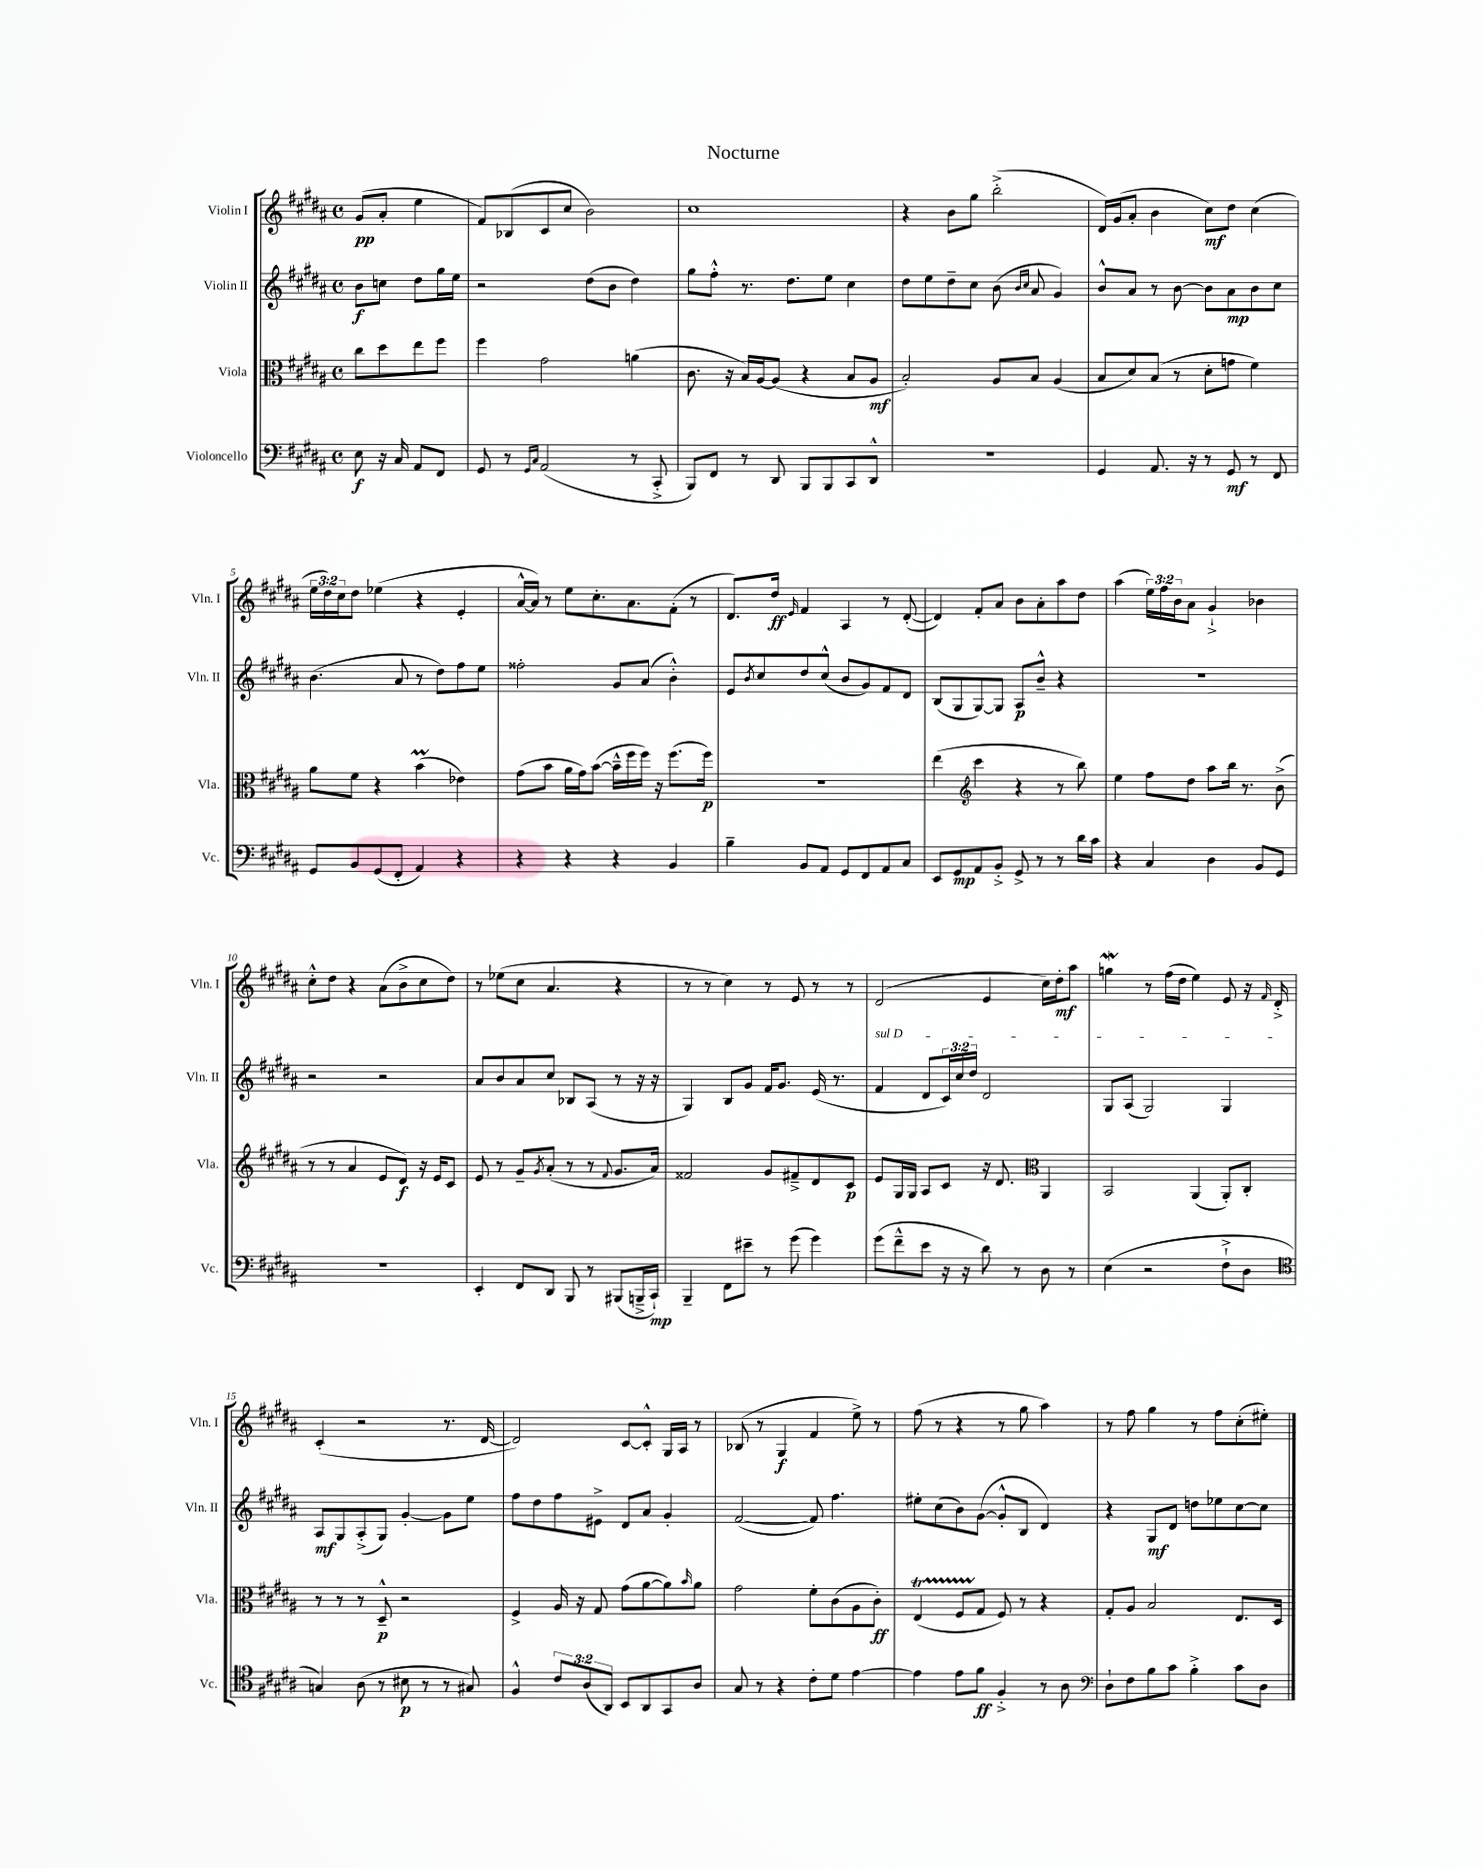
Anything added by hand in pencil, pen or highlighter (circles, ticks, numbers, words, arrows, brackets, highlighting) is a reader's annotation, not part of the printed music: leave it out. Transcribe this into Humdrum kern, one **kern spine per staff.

**kern	**dynam	**kern	**dynam	**kern	**dynam	**kern	**dynam
*part4	*part4	*part3	*part3	*part2	*part2	*part1	*part1
*staff4	*staff4	*staff3	*staff3	*staff2	*staff2	*staff1	*staff1
*I"Violoncello	*	*I"Viola	*	*I"Violin II	*	*I"Violin I	*
*I'Vc.	*	*I'Vla.	*	*I'Vln. II	*	*I'Vln. I	*
*clefF4	*	*clefC3	*	*clefG2	*	*clefG2	*
*k[f#c#g#d#a#]	*	*k[f#c#g#d#a#]	*	*k[f#c#g#d#a#]	*	*k[f#c#g#d#a#]	*
*M4/4	*	*M4/4	*	*M4/4	*	*M4/4	*
*met(c)	*	*met(c)	*	*met(c)	*	*met(c)	*
=	=	=	=	=	=	=	=
8E\	f	8cc#\L	.	8b\L	f	(8g#/L	pp
16r	.	8dd#\	.	8ccn\J	.	8a#'/J	.
16C#/	.	.	.	.	.	.	.
8AA#/L	.	8ee\	.	8dd#\L	.	4ee\	.
8FF#/J	.	8ff#\J	.	16gg#\L	.	.	.
.	.	.	.	16ee\JJ	.	.	.
=1	=1	=1	=1	=1	=1	=1	=1
8GG#/	.	4ff#\	.	2r	.	8f#/L)	.
8r	.	.	.	.	.	(8B-X/	.
16qqGG#/LL	.	.	.	.	.	.	.
16qqC#/JJ	.	.	.	.	.	.	.
(2AA#/	.	2g#\	.	.	.	8c#/	.
.	.	.	.	.	.	8cc#/J	.
.	.	.	.	(8dd#\L	.	2b\)	.
.	.	.	.	8b\J	.	.	.
8r	.	(4an\	.	4dd#\)	.	.	.
8CC#'^/	.	.	.	.	.	.	.
=2	=2	=2	=2	=2	=2	=2	=2
8BBB/L)	.	8.c#\	.	8gg#\L	.	1cc#	.
8FF#/J	.	.	.	8ff#'^^\J	.	.	.
.	.	16r	.	.	.	.	.
8r	.	16B/LL)	.	8.r	.	.	.
.	.	[16A#/J	.	.	.	.	.
8DD#/	.	(8A#/J]	.	.	.	.	.
.	.	.	.	8.dd#\L	.	.	.
8BBB/L	.	4r	.	.	.	.	.
8BBB/	.	.	.	8ee\J	.	.	.
8CC#/	.	8B/L	.	4cc#\	.	.	.
8DD#^^/J	.	8A#/J	mf	.	.	.	.
=3	=3	=3	=3	=3	=3	=3	=3
1r	.	2B'/)	.	8dd#\L	.	4r	.
.	.	.	.	8ee\	.	.	.
.	.	.	.	8dd#~\	.	8b\L	.
.	.	.	.	8cc#\J	.	8gg#\J	.
.	.	8A#/L	.	(8b\	.	(2bb'^\	.
.	.	.	.	16qqb/LL	.	.	.
.	.	.	.	16qqcc#/JJ	.	.	.
.	.	8B/J	.	8a#/	.	.	.
.	.	(4A#/	.	4g#/)	.	.	.
=4	=4	=4	=4	=4	=4	=4	=4
4GG#/	.	8B/L	.	8b^^/L	.	16d#/LL)	.
.	.	.	.	.	.	(16g#/J	.
.	.	8d#/)	.	8a#/J	.	8a#'/J	.
8.AA#/	.	(8B/J	.	8r	.	4b\	.
.	.	8r	.	[8b\	.	.	.
16r	.	.	.	.	.	.	.
8r	.	8d#'\L	.	8b\L]	.	8cc#\L)	mf
8GG#/	mf	8gn\J	.	8a#\	mp	8dd#\J	.
8r	.	4f#\)	.	8b\	.	(4cc#\	.
8FF#/	.	.	.	8cc#\J	.	.	.
!!LO:LB:g=z
=5	=5	=5	=5	=5	=5	=5	=5
8GG#/L	.	8a#\L	.	(4.b\	.	24ee\LL	.
.	.	.	.	.	.	24dd#\)	.
.	.	.	.	.	.	24cc#\J	.
8BB/	.	8f#\J	.	.	.	8dd#\J	.
(8GG#/	.	4r	.	.	.	(4ee-X\	.
8FF#'/J	.	.	.	8a#/	.	.	.
4AA#/)	.	(4bM\	.	8r	.	4r	.
.	.	.	.	8dd#\L)	.	.	.
4r	.	4e-X\)	.	8ff#\	.	4e'/	.
.	.	.	.	8ee\J	.	.	.
=6	=6	=6	=6	=6	=6	=6	=6
4r	.	(8g#\L	.	2ff##X'\	.	[16a#^^/LL	.
.	.	.	.	.	.	16a#/JJ])	.
.	.	8b\J	.	.	.	8r	.
4r	.	16a#\LL	.	.	.	8ee\L	.
.	.	16g#\J)	.	.	.	.	.
.	.	([8b\J	.	.	.	8.cc#'\	.
4r	.	16b~^^\LL]	.	8g#/L	.	.	.
.	.	16ff#\	.	.	.	8.a#\	.
.	.	16ff#\JJ)	.	(8a#/J	.	.	.
.	.	16r	.	.	.	.	.
4BB/	.	(8.ff#\L	.	4b'^^\)	.	(8f#'\J	.
.	.	.	.	.	.	8r	.
.	.	16ff#\Jk)	p	.	.	.	.
=7	=7	=7	=7	=7	=7	=7	=7
4B~\	.	1r	.	8e/L	.	8.d#/L)	.
.	.	.	.	8qb/	.	.	.
.	.	.	.	8cc#/	.	.	.
.	.	.	.	.	.	16dd#/Jk	ff
.	.	.	.	.	.	16qqe/	.
8BB/L	.	.	.	8dd#/	.	4f#/	.
8AA#/J	.	.	.	(8cc#^^/J	.	.	.
8GG#/L	.	.	.	8b/L	.	4A#/	.
8FF#/	.	.	.	8g#/)	.	.	.
8AA#/	.	.	.	8f#/	.	8r	.
8C#/J	.	.	.	8d#/J	.	([8d#'/	.
=8	=8	=8	=8	=8	=8	=8	=8
8EE/L	.	(4ee\	.	(8B/L	.	4d#/])	.
8GG#/	mp	.	.	8G#/	.	.	.
*	*	*clefG2	*	*	*	*	*
8AA#/	.	4ccc#\	.	[8G#/)	.	8f#'/L	.
8BB'^/J	.	.	.	8G#/J]	.	8a#/J	.
8GG#^/	.	4r	.	8A#/L	p	8b\L	.
8r	.	.	.	8b~^^/J	.	8a#'\	.
8r	.	8r	.	4r	.	8aa#\	.
16d#\LL	.	8bb\)	.	.	.	8dd#\J	.
16c#\JJ	.	.	.	.	.	.	.
=9	=9	=9	=9	=9	=9	=9	=9
4r	.	4ee\	.	1r	.	(4aa#\	.
4C#/	.	8ff#\L	.	.	.	24ee\LL)	.
.	.	.	.	.	.	24ff#\	.
.	.	.	.	.	.	24b\J	.
.	.	8dd#\J	.	.	.	8a#\J	.
4D#\	.	8aa#\L	.	.	.	4g#`^/	.
.	.	16bb\Jk	.	.	.	.	.
.	.	8.r	.	.	.	.	.
8BB/L	.	.	.	.	.	4b-X\	.
8GG#/J	.	(8b^\	.	.	.	.	.
!!LO:LB:g=z
=10	=10	=10	=10	=10	=10	=10	=10
1r	.	8r	.	2r	.	8cc#'^^\L	.
.	.	8r	.	.	.	8dd#\J	.
.	.	4a#/	.	.	.	4r	.
.	.	8e/L	.	2r	.	(8a#\L	.
.	.	8d#/J)	f	.	.	8b^\	.
.	.	16r	.	.	.	8cc#\	.
.	.	16e/KL	.	.	.	.	.
.	.	8c#/J	.	.	.	8dd#\J)	.
=11	=11	=11	=11	=11	=11	=11	=11
4EE'/	.	8e/	.	8a#/L	.	8r	.
.	.	8r	.	8b/	.	(8ee-X\L	.
8FF#/L	.	8g#~/L	.	8a#/	.	8cc#\J	.
.	.	8qg#/	.	.	.	.	.
8DD#/J	.	(8a#'/J	.	8cc#/J	.	4.a#/	.
8BBB/	.	8r	.	8B-X/L	.	.	.
8r	.	8r	.	(8A#/J	.	.	.
.	.	8qqf#/	.	.	.	.	.
(8BBB#X/L	.	8.g#/L	.	8r	.	4r	.
16BBBn~^/L	.	.	.	16r	.	.	.
16CC#`/JJ)	mp	16a#/Jk)	.	16r	.	.	.
=12	=12	=12	=12	=12	=12	=12	=12
4BBB~/	.	2f##X/	.	4G#/)	.	8r	.
.	.	.	.	.	.	8r	.
8FF#\L	.	.	.	8B/L	.	4cc#\)	.
8e#X~\J	.	.	.	8g#/J	.	.	.
8r	.	8g#/L	.	16f#/KL	.	8r	.
.	.	.	.	8.g#/J	.	.	.
(8g#\	.	8f#X~^/	.	.	.	8e/	.
4g#\)	.	8d#/	.	(16e/	.	8r	.
.	.	.	.	8.r	.	.	.
.	.	8c#/J	p	.	.	8r	.
=13	=13	=13	=13	=13	=13	=13	=13
!	!	!	!	!LO:TX:a:i:t=sul D	!	!	!
(8g#\L	.	8e/L	.	4f#/	.	(2d#/	.
8f#~^^\	.	16G#/L	.	.	.	.	.
.	.	16G#/JJ	.	.	.	.	.
8e\J	.	8A#/L	.	8d#/L	.	.	.
16r	.	8c#/J	.	24c#/L)	.	.	.
.	.	.	.	24cc#/	.	.	.
16r	.	.	.	.	.	.	.
.	.	.	.	24dd#/JJ	.	.	.
8d#\)	.	16r	.	2d#/	.	4e/	.
.	.	8.d#/	.	.	.	.	.
8r	.	.	.	.	.	.	.
*	*	*clefC3	*	*	*	*	*
8D#\	.	4AA#/	.	.	.	16cc#\LL)	.
.	.	.	.	.	.	16dd#'\J	mf
8r	.	.	.	.	.	8aa#\J	.
=14	=14	=14	=14	=14	=14	=14	=14
(4E\	.	2BB/	.	8G#/L	.	4ggnw\	.
.	.	.	.	(8A#/J	.	.	.
2r	.	.	.	2G#/)	.	8r	.
.	.	.	.	.	.	(16ff#\LL	.
.	.	.	.	.	.	16dd#\JJ	.
.	.	(4AA#/	.	.	.	4ee\)	.
8F#`^\L	.	8AA#'/L)	.	4G#/	.	8e/	.
8D#\J	.	8C#'/J	.	.	.	16r	.
.	.	.	.	.	.	16qqf#/	.
.	.	.	.	.	.	16d#'^/	.
!!LO:LB:g=z
=15	=15	=15	=15	=15	=15	=15	=15
*clefC4	*	*	*	*	*	*	*
4Gn/)	.	8r	.	8A#/L	mf	(4c#'/	.
.	.	8r	.	8G#/	.	.	.
(8A#\	.	8r	.	(8A#'^/	.	2r	.
8r	.	8D#~^^/	p	8G#/J)	.	.	.
8B#X\	p	2r	.	[4g#'/	.	.	.
8r	.	.	.	.	.	.	.
8r	.	.	.	8g#\L]	.	8.r	.
8G#X/)	.	.	.	8ee\J	.	.	.
.	.	.	.	.	.	[16d#/	.
=16	=16	=16	=16	=16	=16	=16	=16
4F#^^/	.	4F#^/	.	8ff#\L	.	2d#/])	.
.	.	.	.	8dd#\	.	.	.
12c#/L	.	16A#/	.	8ff#\	.	.	.
.	.	16r	.	.	.	.	.
(12A#/	.	.	.	.	.	.	.
.	.	8G#/	.	8e#X^\J	.	.	.
12AA#/J)	.	.	.	.	.	.	.
8BB/L	.	(8g#\L	.	8d#/L	.	[8c#/L	.
8AA#/	.	[8a#\	.	8a#/J	.	8c#'^^/J]	.
8GG#/	.	8a#\])	.	4g#'/	.	16G#/LL	.
.	.	.	.	.	.	16A#/JJ	.
.	.	16qqb/	.	.	.	.	.
8A#/J	.	8a#\J	.	.	.	8r	.
=17	=17	=17	=17	=17	=17	=17	=17
8G#/	.	2g#\	.	([2f#/	.	(8B-X/	.
8r	.	.	.	.	.	8r	.
4r	.	.	.	.	.	4G#/	f
8c#'\L	.	8f#'\L	.	8f#/])	.	4f#/	.
8d#\J	.	(8c#\	.	4.ff#\	.	.	.
[4e\	.	8A#\	.	.	.	8ee^\)	.
.	.	8c#'\J)	ff	.	.	8r	.
=18	=18	=18	=18	=18	=18	=18	=18
4e\]	.	(4ET/	.	8ee#X'\L	.	(8ff#\	.
.	.	.	.	(8cc#\	.	8r	.
8e\L	.	8F#TTT/L	.	8b\)	.	4r	.
8f#\J	ff	8G#/J	.	([8g#\J	.	.	.
4F#'^/	.	8F#/)	.	8g#'^^/L]	.	8r	.
.	.	8r	.	8B/J	.	8gg#\	.
8r	.	4r	.	4d#/)	.	4aa#\)	.
8A#\	.	.	.	.	.	.	.
=19	=19	=19	=19	=19	=19	=19	=19
*clefF4	*	*	*	*	*	*	*
8D#`\L	.	8G#'/L	.	4r	.	8r	.
8F#\	.	8A#/J	.	.	.	8ff#\	.
8B\	.	2B/	.	8G#/L	mf	4gg#\	.
8c#\J	.	.	.	8d#/J	.	.	.
4B'^\	.	.	.	8ddn\L	.	8r	.
.	.	.	.	8ee-X\	.	8ff#\L	.
8c#\L	.	8.E/L	.	[8cc#\	.	(8cc#'\	.
8D#\J	.	.	.	8cc#\J]	.	8ee#X'\J)	.
.	.	16D#/Jk	.	.	.	.	.
==	==	==	==	==	==	==	==
*-	*-	*-	*-	*-	*-	*-	*-
